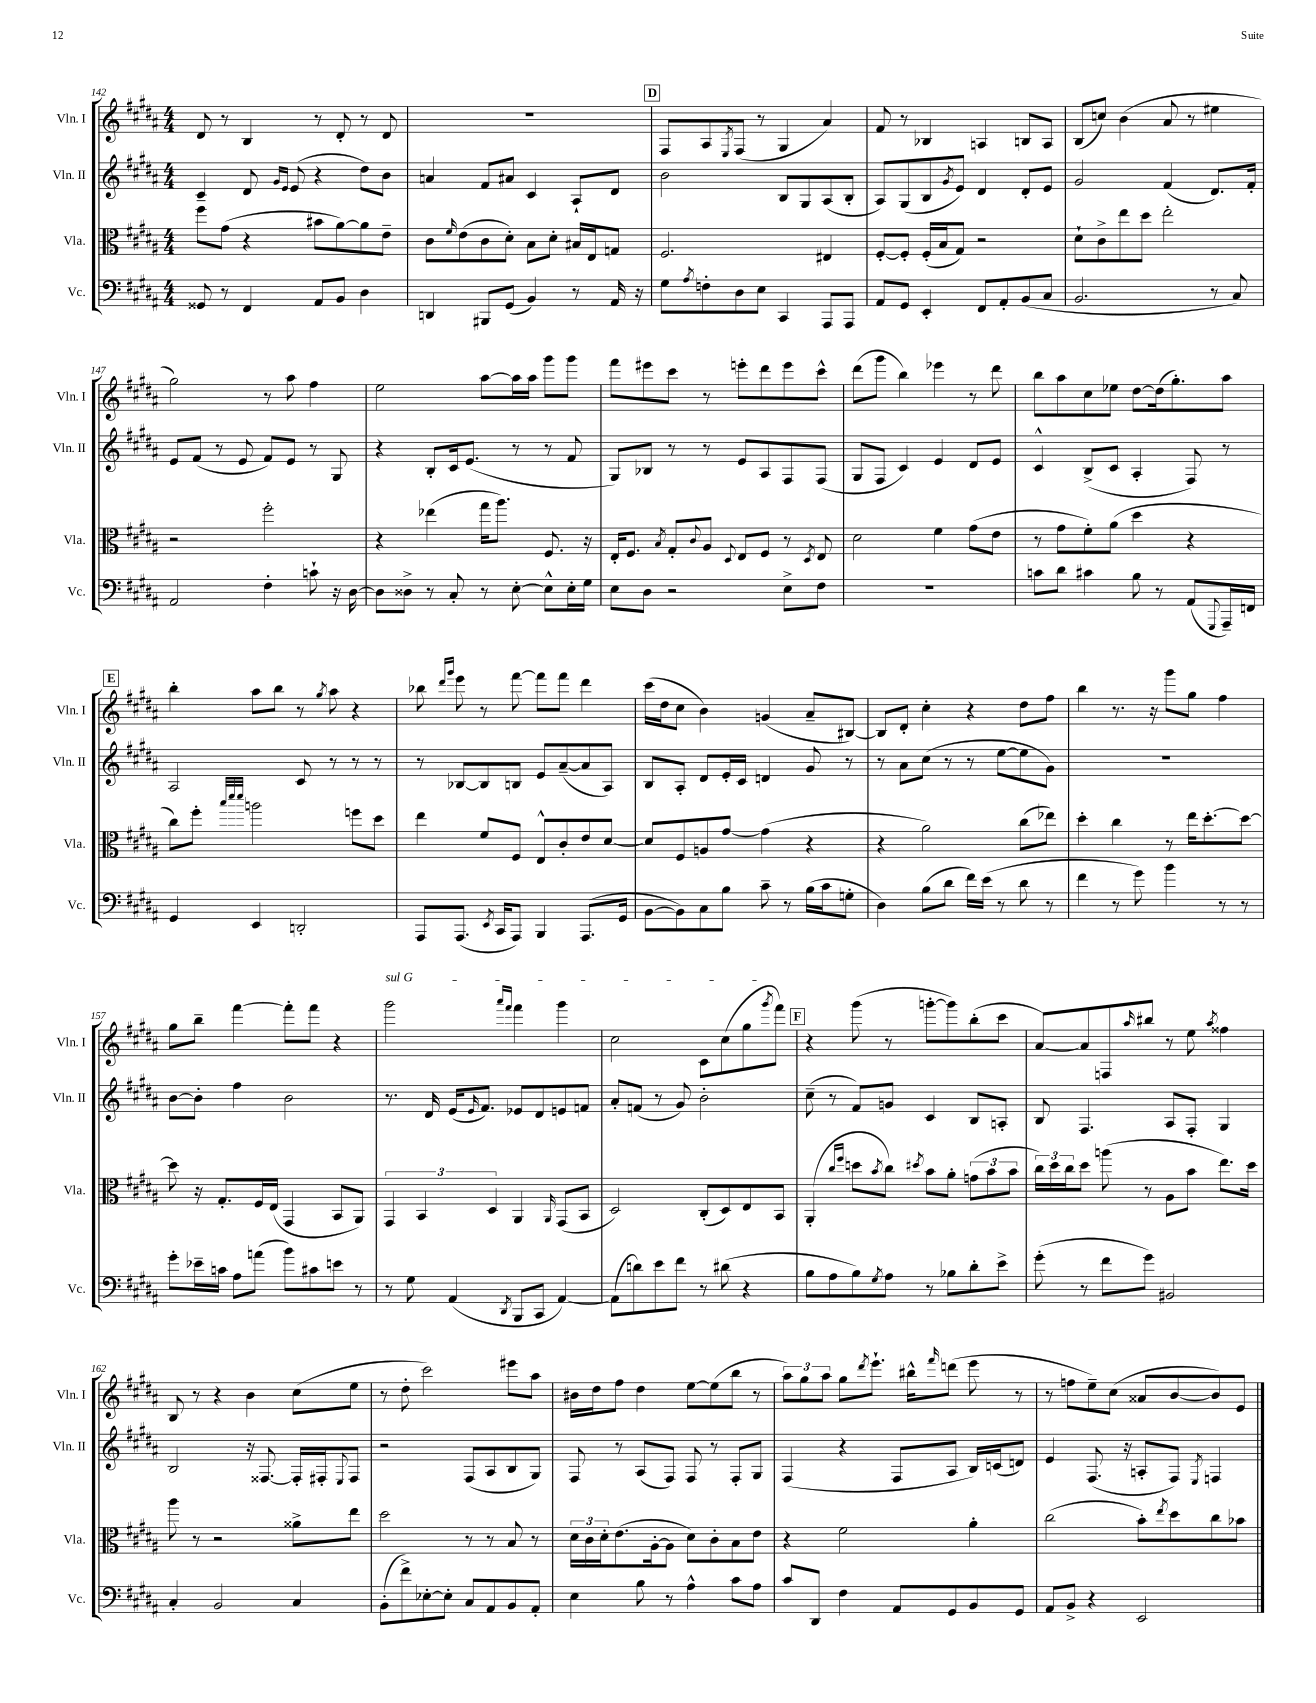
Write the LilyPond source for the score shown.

<<
\new StaffGroup <<
\new Staff = "s0" \with { instrumentName = "Vln. I" shortInstrumentName = "Vln. I" } {
    \clef treble \key b \major \numericTimeSignature \time 4/4
    dis'8 r8 b4 r8 dis'8-. r8 dis'8 |
    R1 |
    \mark \markup { \box "D" } fis8 ais8 \acciaccatura { e8 } fis8( r8 gis4 ais'4) |
    fis'8 r8 bes4 a4 b8 a8 |
    b8( c''8) b'4( ais'8 r8 eis''4 |
    gis''2) r8 ais''8 fis''4 |
    e''2 ais''8~ ais''16 ais''16 gis'''8 gis'''8 |
    fis'''8 eis'''8 cis'''8 r8 e'''8-. dis'''8 e'''8 cis'''8-^ |
    dis'''8( gis'''8 b''4) ees'''4 r8 dis'''8 |
    b''8 ais''8 cis''8 ees''8 dis''8~ dis''16( gis''8.-.) ais''8 |
    \mark \markup { \box "E" } b''4-. ais''8 b''8 r8 \acciaccatura { gis''8 } ais''8 r4 |
    bes''8 \grace { dis'''16 gis'''16 } e'''8 r8 fis'''8~ fis'''8 fis'''8 dis'''4 |
    cis'''16( dis''16 cis''8 b'4) g'4( ais'8-- bis8~) |
    bis8 dis'8-. cis''4-. r4 dis''8 fis''8 |
    b''4 r8. r16 gis'''8 gis''8 fis''4 |
    gis''8 b''8-- fis'''4~ fis'''8-. fis'''8 r4 |
    \once \override TextSpanner.bound-details.left.text = \markup { \italic "sul G" } gis'''2\startTextSpan \grace { ais'''16 fis'''16 } fis'''4 gis'''4 |
    cis''2 cis'8 cis''8( gis''8 \acciaccatura { gis'''8 } fis'''8\stopTextSpan) |
    \mark \markup { \box "F" } r4 gis'''8( r8 g'''8~-. g'''8) b''8-.( cis'''8 |
    ais'8~) ais'8 f8 \grace { ais''16 } bis''8 r8 e''8 \acciaccatura { ais''8 } fisis''4 |
    b8 r8 r4 b'4 cis''8( e''8 |
    r8 dis''8-. cis'''2) eis'''8 ais''8 |
    bis'16 dis''16 fis''8 dis''4 e''8~ e''8( b''8 r8 |
    \tuplet 3/2 { ais''8) gis''8 ais''8 } gis''8 \acciaccatura { dis'''8 } e'''8.-! bis''16-^ \grace { fis'''16 } d'''8( e'''8 r8 |
    r8 f''8 e''8--) cis''8( aisis'8 b'8~ b'8) e'8 \bar "|." |
}
\new Staff = "s1" \with { instrumentName = "Vln. II" shortInstrumentName = "Vln. II" } {
    \clef treble \key b \major \numericTimeSignature \time 4/4
    cis'4-- dis'8 \grace { gis'16 e'16 } e'8( r4 dis''8) b'8 |
    a'4 fis'8 ais'8 cis'4 ais8-! dis'8 |
    \mark \markup { \box "D" } b'2 b8 gis8 ais8( b8-. |
    ais8) gis8( b8 \acciaccatura { gis'8 } e'8) dis'4 dis'8-. e'8 |
    gis'2 fis'4( dis'8.) fis'16-. |
    e'8 fis'8( r8 e'8 fis'8) e'8 r8 gis8 |
    r4 b8-. cis'16 e'8.( r8 r8 fis'8 |
    gis8) bes8 r8 r8 e'8 ais8 fis8 fis8( |
    gis8 fis8 cis'4) e'4 dis'8 e'8 |
    cis'4-^ b8->( cis'8 ais4-. fis8) r8 |
    \mark \markup { \box "E" } ais2 cis'8 r8 r8 r8 |
    r8 bes8~ bes8 b8 e'8 ais'8~--( ais'8 ais8) |
    b8 ais8-. dis'8 e'16-. cis'16 d'4 gis'8 r8 |
    r8 ais'8 cis''8( r8 r8 e''8~ e''8 gis'8) |
    R1 |
    b'8~ b'8-. fis''4 b'2 |
    r8. dis'16 e'16( \grace { e'16 } fis'8.) ees'8 dis'8 e'8 f'8 |
    ais'8-. f'8( r8 gis'8) b'2-. |
    \mark \markup { \box "F" } cis''8--( r8 fis'8) g'8 cis'4 b8 a8-. |
    b8 fis4. ais8 fis8-. gis4 |
    b2 r16 fisis8.~ fisis16-. fis16-. \appoggiatura { e8 } fis8 |
    r2 fis8( ais8 b8 gis8) |
    fis8 r8 ais8( fis8) fis8 r8 fis8-. gis8 |
    fis4( r4 fis8 ais8 b16) c'16( d'8) |
    e'4 fis8.( r16 a8-. fis8) \acciaccatura { e8 } f4 \bar "|." |
}
\new Staff = "s2" \with { instrumentName = "Vla." shortInstrumentName = "Vla." } {
    \clef alto \key b \major \numericTimeSignature \time 4/4
    fis''8 gis'8( r4 bis'8 ais'8~) ais'8 e'8-- |
    cis'8 \grace { fis'16 } e'8( cis'8 dis'8-.) b8 dis'8-. bis16 e16 g8 |
    \mark \markup { \box "D" } fis2. eis4 |
    fis8~-. fis8-. fis16-.( b16 gis8) r2 |
    dis'8-! cis'8-> e''8 dis''8 e''2-. |
    r2 fis''2-. |
    r4 ees''4( gis''16 ais''8.) fis8. r16 |
    e16-. fis8. \acciaccatura { b8 } gis8-. \appoggiatura { cis'8 } ais8 \appoggiatura { dis8 } e8 fis8 r8 \acciaccatura { dis8 } e8 |
    dis'2 fis'4 gis'8( e'8 |
    r8 gis'8 fis'8-.) ais'8( dis''4 r4 |
    \mark \markup { \box "E" } cis''8) fis''8-. \grace { b''32 dis'''32 dis'''32 } a''2 f''8 dis''8 |
    e''4 fis'8 fis8 e8-^ cis'8-. e'8 dis'8~ |
    dis'8 fis8 a8 gis'8~ gis'4( r4 |
    r4 ais'2) cis''8( ees''8) |
    dis''4-. cis''4 r8 e''16 dis''8.~-. dis''8~ |
    dis''8 r16 gis8.-. fis16 e16( gis,4 b,8 ais,8) |
    \tuplet 3/2 { gis,4 b,4 dis4 } ais,4 \grace { ais,16 } gis,8( b,8 |
    dis2) cis8-.( dis8) e8 b,8 |
    \mark \markup { \box "F" } ais,4-.( \grace { cis''16 fis''16 } d''8 \acciaccatura { b'8 } cis''8) \acciaccatura { dis''8 } b'8 ais'8-. \tuplet 3/2 { g'8( b'8 b'8 } |
    \tuplet 3/2 { cis''16) dis''16 cis''16 } dis''8 a''8( r8 ais8 b'8 e''8.) dis''16 |
    ais''8 r8 r2 aisis'8-> e''8 |
    dis''2 r8 r8 b8 r8 |
    \tuplet 3/2 { dis'16 cis'16 dis'16-. } e'8.( ais16~-. ais8 dis'8) cis'8-. b8 e'8 |
    r4 fis'2 ais'4-. |
    cis''2( b'8-.) \acciaccatura { e''8 } dis''8 cis''8 bes'8 \bar "|." |
}
\new Staff = "s3" \with { instrumentName = "Vc." shortInstrumentName = "Vc." } {
    \clef bass \key b \major \numericTimeSignature \time 4/4
    gisis,8 r8 fis,4 ais,8 b,8 dis4 |
    d,4 bis,,8 gis,8( b,4) r8 ais,16 r16 |
    \mark \markup { \box "D" } gis8 \acciaccatura { ais8 } f8-. dis8 e8 cis,4 ais,,8 ais,,8 |
    ais,8 gis,8 e,4-. fis,8 ais,8-. b,8( cis8 |
    b,2. r8 cis8) |
    ais,2 fis4-. c'8-! r16 dis16~ |
    dis8 disis8-> r8 cis8-. r8 e8~-. e8-^ e16-. gis16 |
    e8 dis8 r2 e8-> fis8 |
    R1 |
    c'8 dis'8 cis'4 b8 r8 ais,8( \appoggiatura { gis,,8 } ais,,16--) f,16 |
    \mark \markup { \box "E" } gis,4 e,4 d,2-. |
    ais,,8 ais,,8.( \acciaccatura { e,8 } cis,16 ais,,8) b,,4 ais,,8.( gis,16 |
    b,8~ b,8) cis8 b8 cis'8-- r8 b16( cis'16 g8-. |
    dis4) b8( dis'8 fis'16) e'16( r8 dis'8 r8 |
    fis'4 r8 gis'8) b'4 r8 r8 |
    gis'8-. ees'16-- c'16 ais8 a'8( b'8) cis'8 e'8 r8 |
    r8 gis8 ais,4( \acciaccatura { dis,8 } b,,8 cis,8 ais,4~) |
    ais,8( d'8) e'8 fis'8 r8 dis'8( r4 |
    \mark \markup { \box "F" } b8 ais8 b8) \acciaccatura { gis8 } ais8 r8 bes8 dis'8-. e'8-> |
    gis'8-.( r8 fis'8 gis'8) bis,2 |
    cis4-. b,2 cis4 |
    b,8-.( fis'8->) ees8~-. ees8-. cis8 ais,8 b,8 ais,8-. |
    e4 b8 r8 ais4-^ cis'8 ais8 |
    cis'8 dis,8 fis4 ais,8 gis,8 b,8 gis,8 |
    ais,8 b,8-> r4 e,2 \bar "|." |
}
>>
>>
\layout { \context { \Score currentBarNumber = #142 } }
